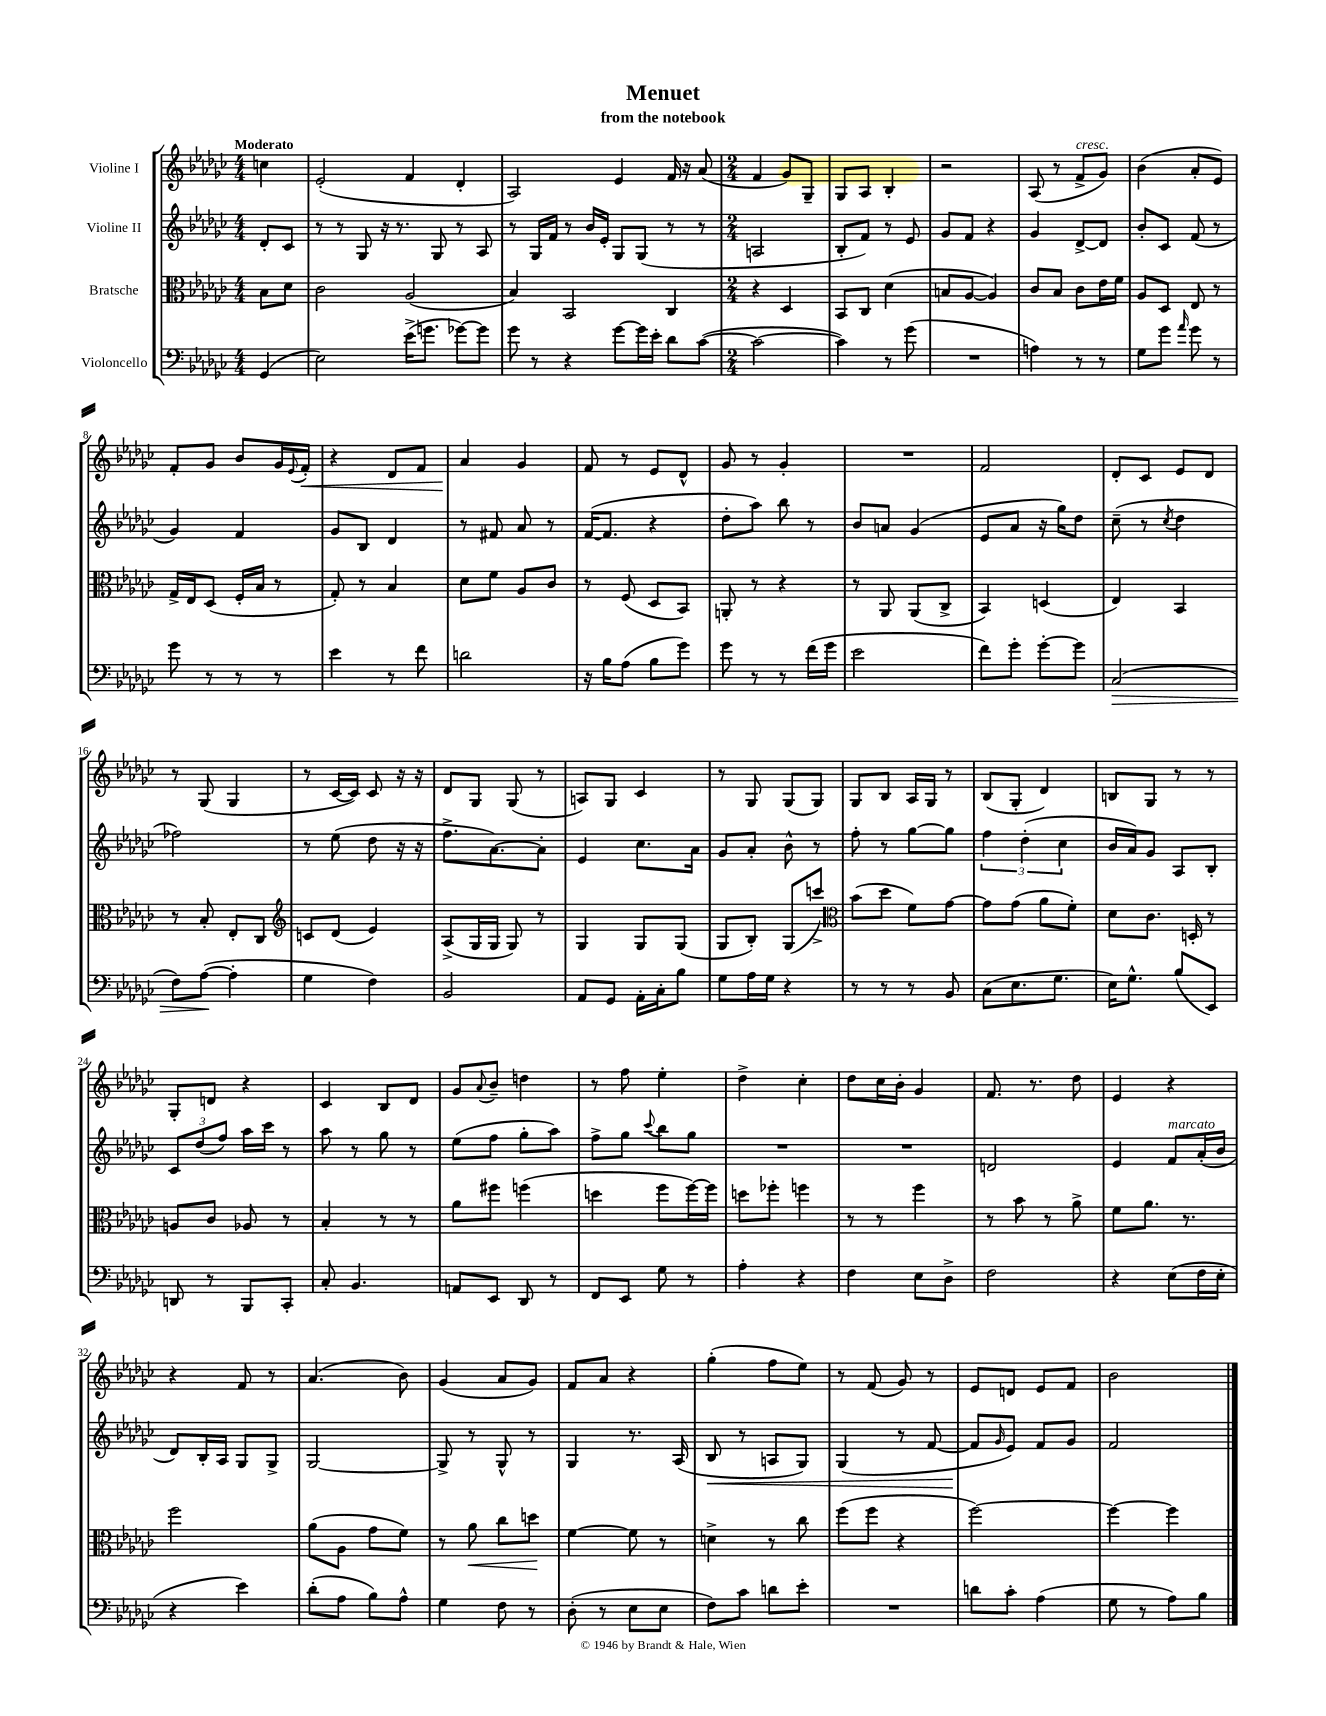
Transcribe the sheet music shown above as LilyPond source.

\header { title = "Menuet" subtitle = "from the notebook" }
<<
\new StaffGroup <<
\new Staff = "s0" \with { instrumentName = "Violine I" } {
    \clef treble \key ges \major \numericTimeSignature \time 4/4 \partial 4 \tempo "Moderato"
    c''4 |
    ees'2-.( f'4 des'4-. |
    aes2) ees'4 f'16 r16 aes'8( |
    \numericTimeSignature \time 2/4 f'4 ges'8) ges8-- |
    ges8 aes8 bes4-. |
    r2 |
    aes8( r8 f'8->^\markup { \italic "cresc." } ges'8) |
    bes'4( aes'8-. ees'8) |
    f'8-. ges'8 bes'8 ges'16 \appoggiatura { ees'8 } f'16-.\< |
    r4 des'8 f'8 |
    aes'4\! ges'4 |
    f'8 r8 ees'8 des'8-^ |
    ges'8 r8 ges'4-. |
    R2 |
    f'2 |
    des'8-. ces'8 ees'8 des'8 |
    r8 ges8( ges4 |
    r8 ces'16~ ces'16) ces'8 r16 r16 |
    des'8 ges8 ges8( r8 |
    a8) ges8 ces'4 |
    r8 ges8 ges8( ges8) |
    ges8 bes8 aes16 ges16 r8 |
    bes8( ges8-. des'4) |
    b8 ges8 r8 r8 |
    ges8-. d'8 r4 |
    ces'4 bes8 des'8 |
    ges'8 \appoggiatura { aes'8 } bes'8-- d''4 |
    r8 f''8 ees''4-. |
    des''4-> ces''4-. |
    des''8 ces''16 bes'16-. ges'4 |
    f'8. r8. des''8 |
    ees'4 r4 |
    r4 f'8 r8 |
    aes'4.( bes'8) |
    ges'4( aes'8 ges'8) |
    f'8 aes'8 r4 |
    ges''4-.( f''8 ees''8) |
    r8 f'8( ges'8) r8 |
    ees'8 d'8 ees'8 f'8 |
    bes'2 \bar "|." |
}
\new Staff = "s1" \with { instrumentName = "Violine II" } {
    \clef treble \key ges \major \numericTimeSignature \time 4/4 \partial 4
    des'8-. ces'8 |
    r8 r8 ges8 r16 r8. ges8 r8 aes8 |
    r8 ges16 f'16 r8 bes'16 ees'16-. ges8 ges8( r8 r8 |
    \numericTimeSignature \time 2/4 a2 |
    bes8-. f'8) r8 ees'8 |
    ges'8 f'8 r4 |
    ges'4 des'8~-> des'8 |
    bes'8-. ces'8 f'8( r8 |
    ges'4) f'4 |
    ges'8 bes8 des'4 |
    r8 fis'8 aes'8 r8 |
    f'16~( f'8. r4 |
    des''8-. aes''8) bes''8 r8 |
    bes'8 a'8 ges'4( |
    ees'8 aes'8 r16 ges''16) des''8 |
    ces''8--( r8 \acciaccatura { ces''8 } des''4 |
    fes''2) |
    r8 ees''8( des''8 r16 r16 |
    f''8.-> aes'8.~) aes'8-. |
    ees'4 ces''8. aes'16 |
    ges'8 aes'8-. bes'8-^ r8 |
    f''8-. r8 ges''8~ ges''8 |
    \tuplet 3/2 { f''4 des''4-.( ces''4 } |
    bes'16 aes'16) ges'8 aes8 bes8-. |
    \tuplet 3/2 { ces'8 des''8( f''8) } aes''16 ces'''16 r8 |
    aes''8 r8 ges''8 r8 |
    ees''8( f''8 ges''8-. aes''8) |
    f''8-> ges''8 \appoggiatura { ces'''8 } bes''8 ges''8 |
    R2 |
    R2 |
    d'2 |
    ees'4 f'8^\markup { \italic "marcato" } aes'16-.( bes'16 |
    des'8) bes16-. aes16 ges8 ges8-> |
    ges2~ |
    ges8-> r8 ges8-^ r8 |
    ges4 r8. aes16( |
    bes8\< r8 a8 ges8) |
    ges4( r8 f'8~ |
    f'8\! \grace { ges'16 } ees'8) f'8 ges'8 |
    f'2 \bar "|." |
}
\new Staff = "s2" \with { instrumentName = "Bratsche" } {
    \clef alto \key ges \major \numericTimeSignature \time 4/4 \partial 4
    bes8 des'8 |
    ces'2 aes2( |
    bes4) bes,2 ces4 |
    \numericTimeSignature \time 2/4 r4 des4 |
    bes,8 ces8 des'4( |
    b8 aes8~ aes4) |
    ces'8 bes8 ces'8 ees'16 f'16 |
    aes8 des8 ees8 r8 |
    ges16-> ees16 des8( f16-. bes16 r8 |
    ges8-.) r8 bes4 |
    des'8 f'8 aes8 ces'8 |
    r8 f8( des8 bes,8) |
    a,8-. r8 r4 |
    r8 aes,8 aes,8( ces8-> |
    bes,4) d4( |
    ees4) bes,4 |
    r8 bes8-. ees8-. ces8 |
    \clef treble c'8 des'8( ees'4) |
    aes8->( ges16 ges16 ges8) r8 |
    ges4 ges8 ges8( |
    ges8 bes8-.) ges8( c'''8->) |
    \clef alto bes'8( des''8 f'8) ges'8~ |
    ges'8 ges'8( aes'8 f'8-.) |
    des'8 ces'8. d16-. r8 |
    a8 ces'8 aes8 r8 |
    bes4-. r8 r8 |
    aes'8 fis''8 f''4( |
    d''4 f''8 f''16~) f''16 |
    d''8 fes''8-. f''4 |
    r8 r8 f''4 |
    r8 bes'8 r8 aes'8-> |
    f'8 aes'8. r8. |
    f''2 |
    aes'8( aes8 ges'8 f'8) |
    r8 aes'8\< ces''8 d''8\! |
    f'4~ f'8 r8 |
    d'4-> r8 ces''8 |
    f''8( f''8 r4 |
    f''2~) |
    f''4~ f''4 \bar "|." |
}
\new Staff = "s3" \with { instrumentName = "Violoncello" } {
    \clef bass \key ges \major \numericTimeSignature \time 4/4 \partial 4
    ges,4( |
    ees2) ees'16->( g'8. ges'8~) ges'8 |
    ges'8 r8 r4 ges'8~ ges'16 ees'16-. des'8 ces'8~( |
    \numericTimeSignature \time 2/4 ces'2~ |
    ces'4) r8 ges'8( |
    R2 |
    a4) r8 r8 |
    ges8 ges'8 \grace { aes'16 } ges'8 r8 |
    ges'8 r8 r8 r8 |
    ees'4 r8 f'8 |
    d'2 |
    r16 bes16 aes8( bes8 ges'8) |
    ges'8 r8 r8 f'16( ges'16 |
    ees'2 |
    f'8) ges'8-. ges'8~-. ges'8 |
    ces2\>( |
    f8) aes8~\!( aes4-. |
    ges4 f4) |
    bes,2 |
    aes,8 ges,8 aes,16-. ces16-. bes8 |
    ges8 aes16 ges16 r4 |
    r8 r8 r8 bes,8 |
    ces8( ees8. ges8. |
    ees16) ges8.-^ bes8( ees,8) |
    d,8 r8 bes,,8 ces,8-. |
    ces8-. bes,4. |
    a,8 ees,8 des,8 r8 |
    f,8 ees,8 ges8 r8 |
    aes4-. r4 |
    f4 ees8 des8-> |
    f2 |
    r4 ees8( f16 ees16-. |
    r4 ees'4) |
    des'8-.( aes8 bes8) aes8-^ |
    ges4 f8 r8 |
    des8-.( r8 ees8 ees8 |
    f8) ces'8 d'8 ees'8-. |
    R2 |
    d'8 ces'8-. aes4( |
    ges8 r8 aes8) bes8 \bar "|." |
}
>>
>>
